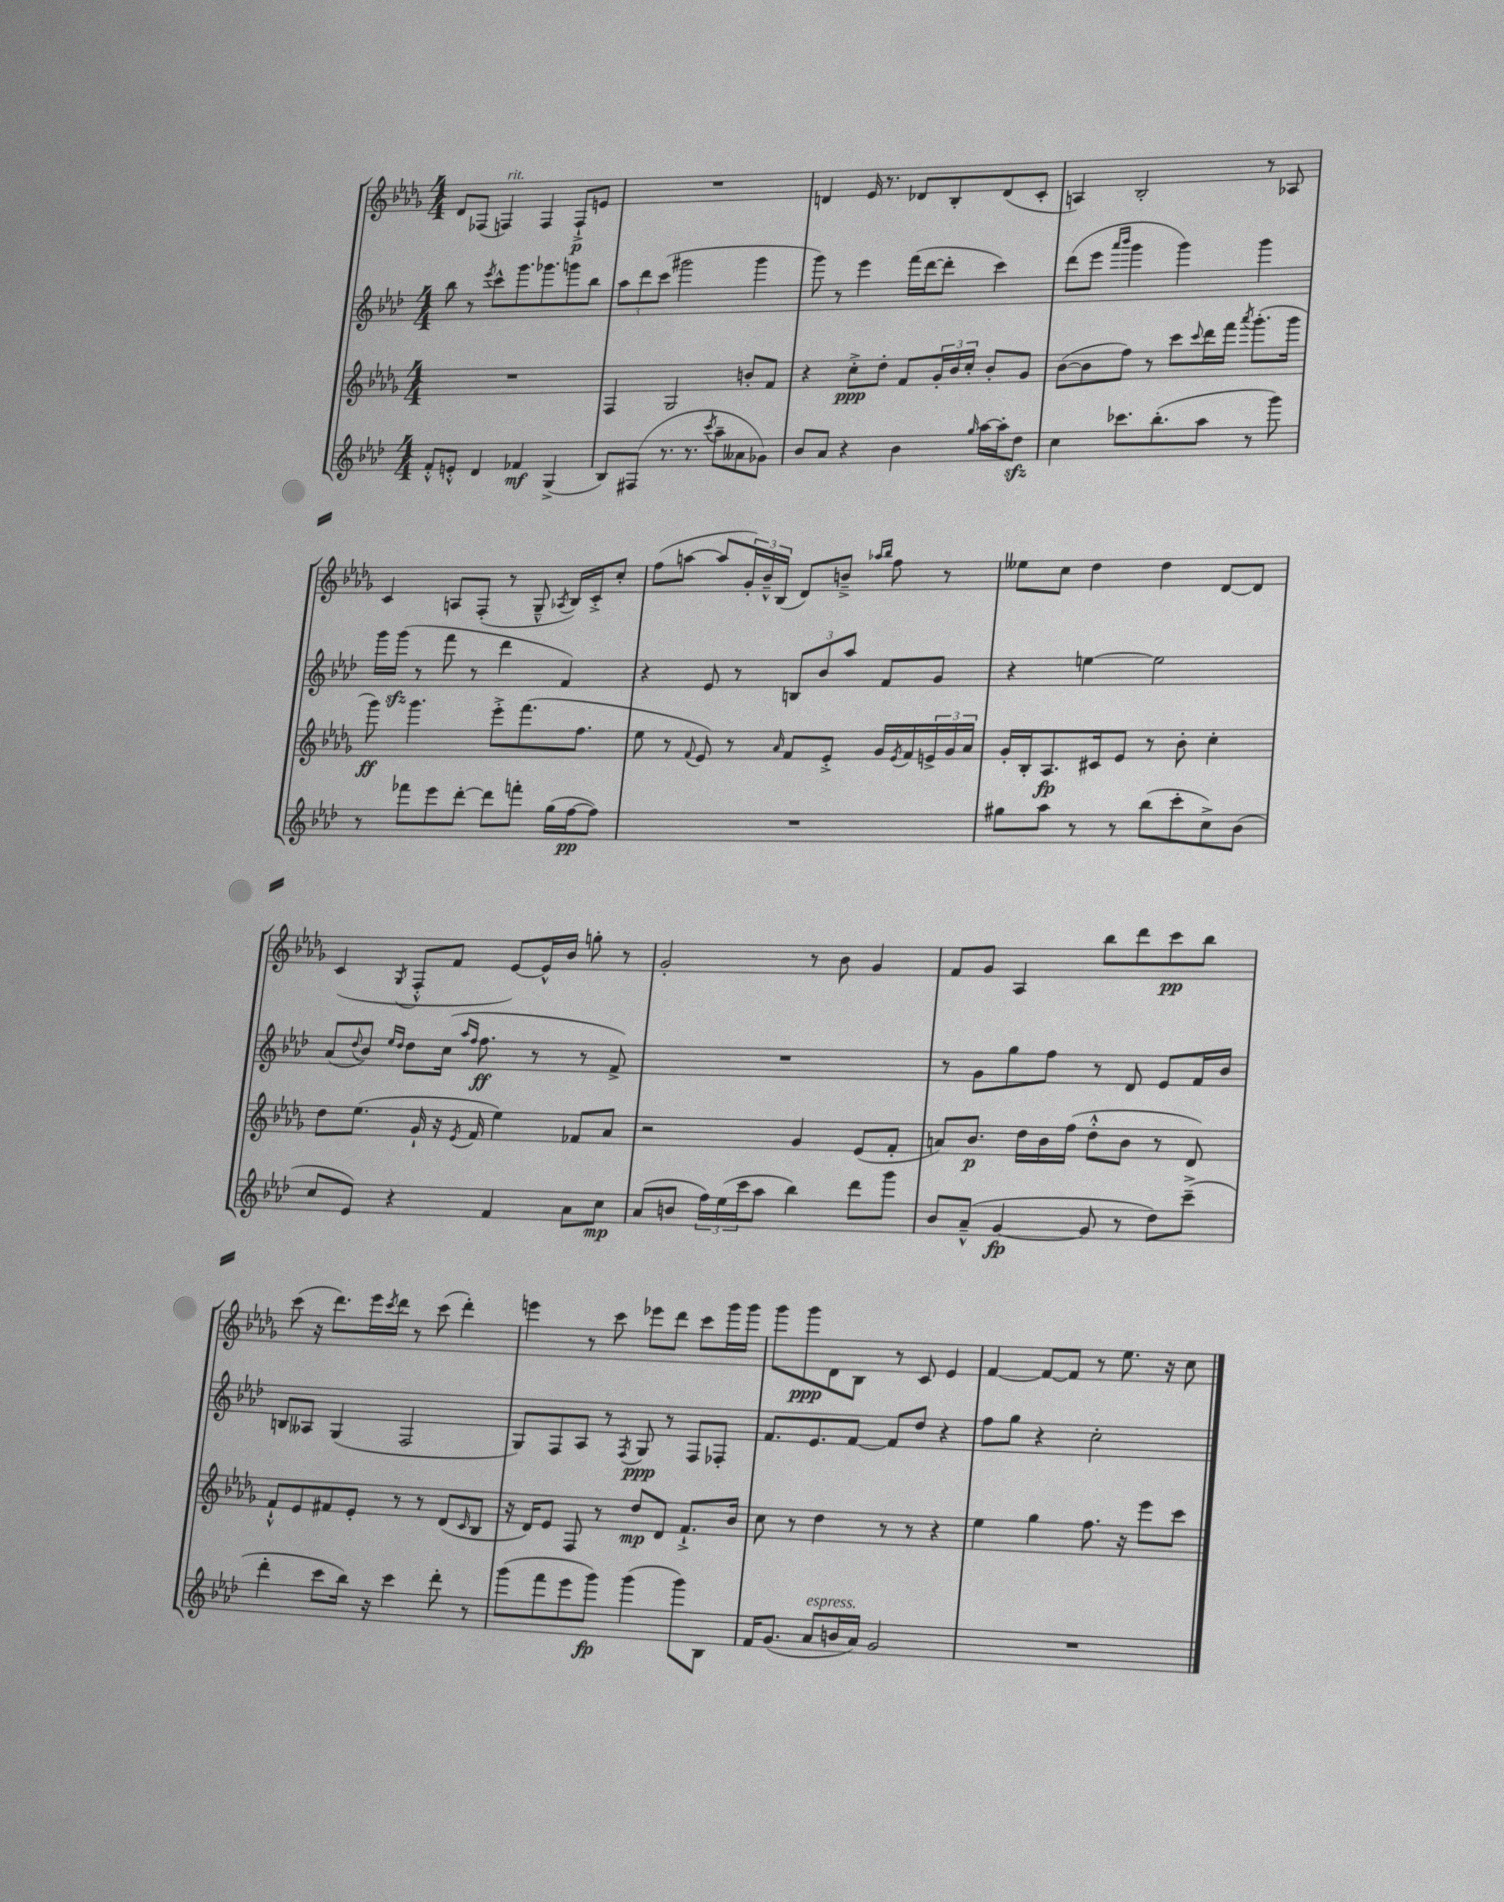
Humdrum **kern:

**kern	**kern	**kern	**kern
*staff4	*staff3	*staff2	*staff1
*clefG2	*clefG2	*clefG2	*clefG2
*k[b-e-a-d-]	*k[b-e-a-d-g-]	*k[b-e-a-d-]	*k[b-e-a-d-g-]
*M4/4	*M4/4	*M4/4	*M4/4
8f'^^	1r	8bb-	8d-
8e'^^	.	8r	(8F-
.	.	8qeee-	.
4d-	.	8ccc^^	4F)
.	.	8.ggg	.
4f-	.	.	4F
.	.	8.ggg-	.
(4G^	.	8ggg	8F`^
.	.	8bb-	8e
=	=	=	=
8B-)	4F	12aa-	1r
.	.	12ddd-	.
(8F#	.	.	.
.	.	(12ccc	.
8.r	2G-	2ggg#	.
8.r	.	.	.
8qccc	.	.	.
8aa-~	.	.	.
8a--	8b'	4ggg#	.
8g-)	8f	.	.
=	=	=	=
8b-	4r	8ggg)	4d
8a-	.	8r	.
4r	8cc'^	4eee-	16e-
.	.	.	8.r
.	8dd-'	.	.
4b-	8f	(16fff	8d-
.	.	[16ddd-	.
.	24g-'	8ddd-']	8B-'
.	24b-	.	.
.	24cc'	.	.
16qqgg	.	.	.
[16aa-	8b-'	4ccc)	(8d-
16aa-']	.	.	.
8dd-	8g-	.	8c'
=	=	=	=
4cc	([8b-	(8ddd-	4A)
.	8b-]	8eee-	.
.	.	16qqaaa-	.
.	.	16qqbbb-	.
8.ccc-	8ff)	4ggg	2B-'
.	8r	.	.
(8.bb-'	.	.	.
.	8ccc	4ggg)	.
.	8qqccc	.	.
8aa-	16ddd-	.	.
.	16fff	.	.
.	8qaaa-	.	.
8r	(8.ggg-'	4ggg	8r
8ggg)	.	.	8A-
.	16ggg-	.	.
=	=	=	=
8r	8ggg-)	16ggg	4c
.	.	(16ggg	.
8fff-	4.ggg-	8r	.
8eee-	.	8fff	8A
[8ddd-'	.	8r	(8F'
8ddd-]	8eee-'^	4ddd-	8r
8fff'	(8.fff	.	8G-~^^
.	.	.	8qA-
(16gg	.	4f)	16B-)
[16ff	8.ff	.	16c'^
8ff])	.	.	8cc'
=	=	=	=
1r	8ee-	4r	(8ff
.	8r	.	[8aa
.	8qqf	.	.
.	8e-)	8e-	8aa]
.	8r	8r	24g-')
.	.	.	24b-~^^
.	.	.	(24B-
.	16qqa-	.	.
.	8f	12B	8d-)
.	.	12b-	.
.	8e-'^	.	8b~^
.	.	12aa-	.
.	.	.	16qqaa-
.	.	.	16qqbb-
.	16g-	8f	8ff
.	8qe-	.	.
.	16f	.	.
.	24e^	8g	8r
.	24g-	.	.
.	24a-	.	.
=	=	=	=
8gg#	16g-'	4r	8ee--
.	16B-'	.	.
8aa-	8.A-	.	8cc
8r	.	[4ee	4dd-
.	16c#	.	.
8r	8e-	.	.
(8bb-	8r	2ee]	4dd-
8ccc'	8b-'	.	.
8cc^)	4cc'	.	[8d-
(8b-	.	.	8d-]
=	=	=	=
8cc	8dd-	(8a-	(4c
.	.	8qqdd-	.
8e-)	(8.ee-	8b-)	.
.	.	16qqee-	.
.	.	16qqdd-	8qG-
4r	.	8dd-	8F'^^
.	16g-`	.	.
.	16r	(16cc	8f
.	.	16qqaa-	.
.	8qe-	16qqff	.
.	16f	8.ff	.
4f	4ee-)	.	[8e-)
.	.	8r	16e-^^]
.	.	.	16b-
8a-	8f-	8r	8gg'
8cc	8a-	8f^)	8r
=	=	=	=
(8a-	2r	1r	2g-'
8b	.	.	.
24ff)	.	.	.
(24ee-	.	.	.
24ccc	.	.	.
8aa-	.	.	.
4bb-)	4g-	.	8r
.	.	.	8b-
8ddd-	(8e-	.	4g-
8ggg	8f'	.	.
=	=	=	=
8b-	8a)	8r	8f
(8a-~^^	8.b-	8g	8g-
[4g	.	8gg	4A-
.	16dd-	.	.
.	16b-	8ff	.
.	(16ff	.	.
8g]	8dd-'^^	8r	8bb-
8r	8b-	8d-	8ddd-
8dd-)	8r	8e-	8ccc
(8ccc~^	8d-)	16f	8bb-
.	.	16b-	.
=	=	=	=
4ddd-'	8f`^^	8B	(8ccc
.	8e-	8A--	16r
.	.	.	8.ddd-)
8ccc	8f#	(4G	.
16bb-)	8e-'	.	16eee-
.	.	.	8qccc
16r	.	.	16ddd-
4ccc	8r	2F	8r
.	8r	.	(8ccc
8ddd-'	(8d-	.	4ddd-')
.	16qqc	.	.
8r	8B-	.	.
=	=	=	=
(8ggg	16r	8G)	4eee
.	16d-)	.	.
8fff	8e-	8F	.
8eee-	8F	8A-	8r
8ggg)	8r	8r	8ccc
.	.	8qF	.
(4ggg	8dd-	8G	8eee-
.	8d-	8r	8ddd-
8ggg)	8.f`^	8F	8ccc
8B-	.	8F-'	16ggg-
.	16b-	.	16ggg-
=	=	=	=
16f	8cc	8.f	8ggg-
(8.g	.	.	.
.	8r	.	8ggg-
.	.	8.e-	.
8a-	4dd-	.	8d-
16b	.	[8f	8B-
16a-)	.	.	.
2g	8r	8f]	8r
.	8r	8dd-	8c
.	4r	4r	4e-
=	=	=	=
1r	4ee-	8ff	[4f
.	.	8gg	.
.	4gg-	4r	8f_
.	.	.	8f]
.	8.ff	2cc'	8r
.	.	.	8.ee-
.	16r	.	.
.	8eee-	.	.
.	.	.	16r
.	8ccc	.	8cc
==	==	==	==
*-	*-	*-	*-
